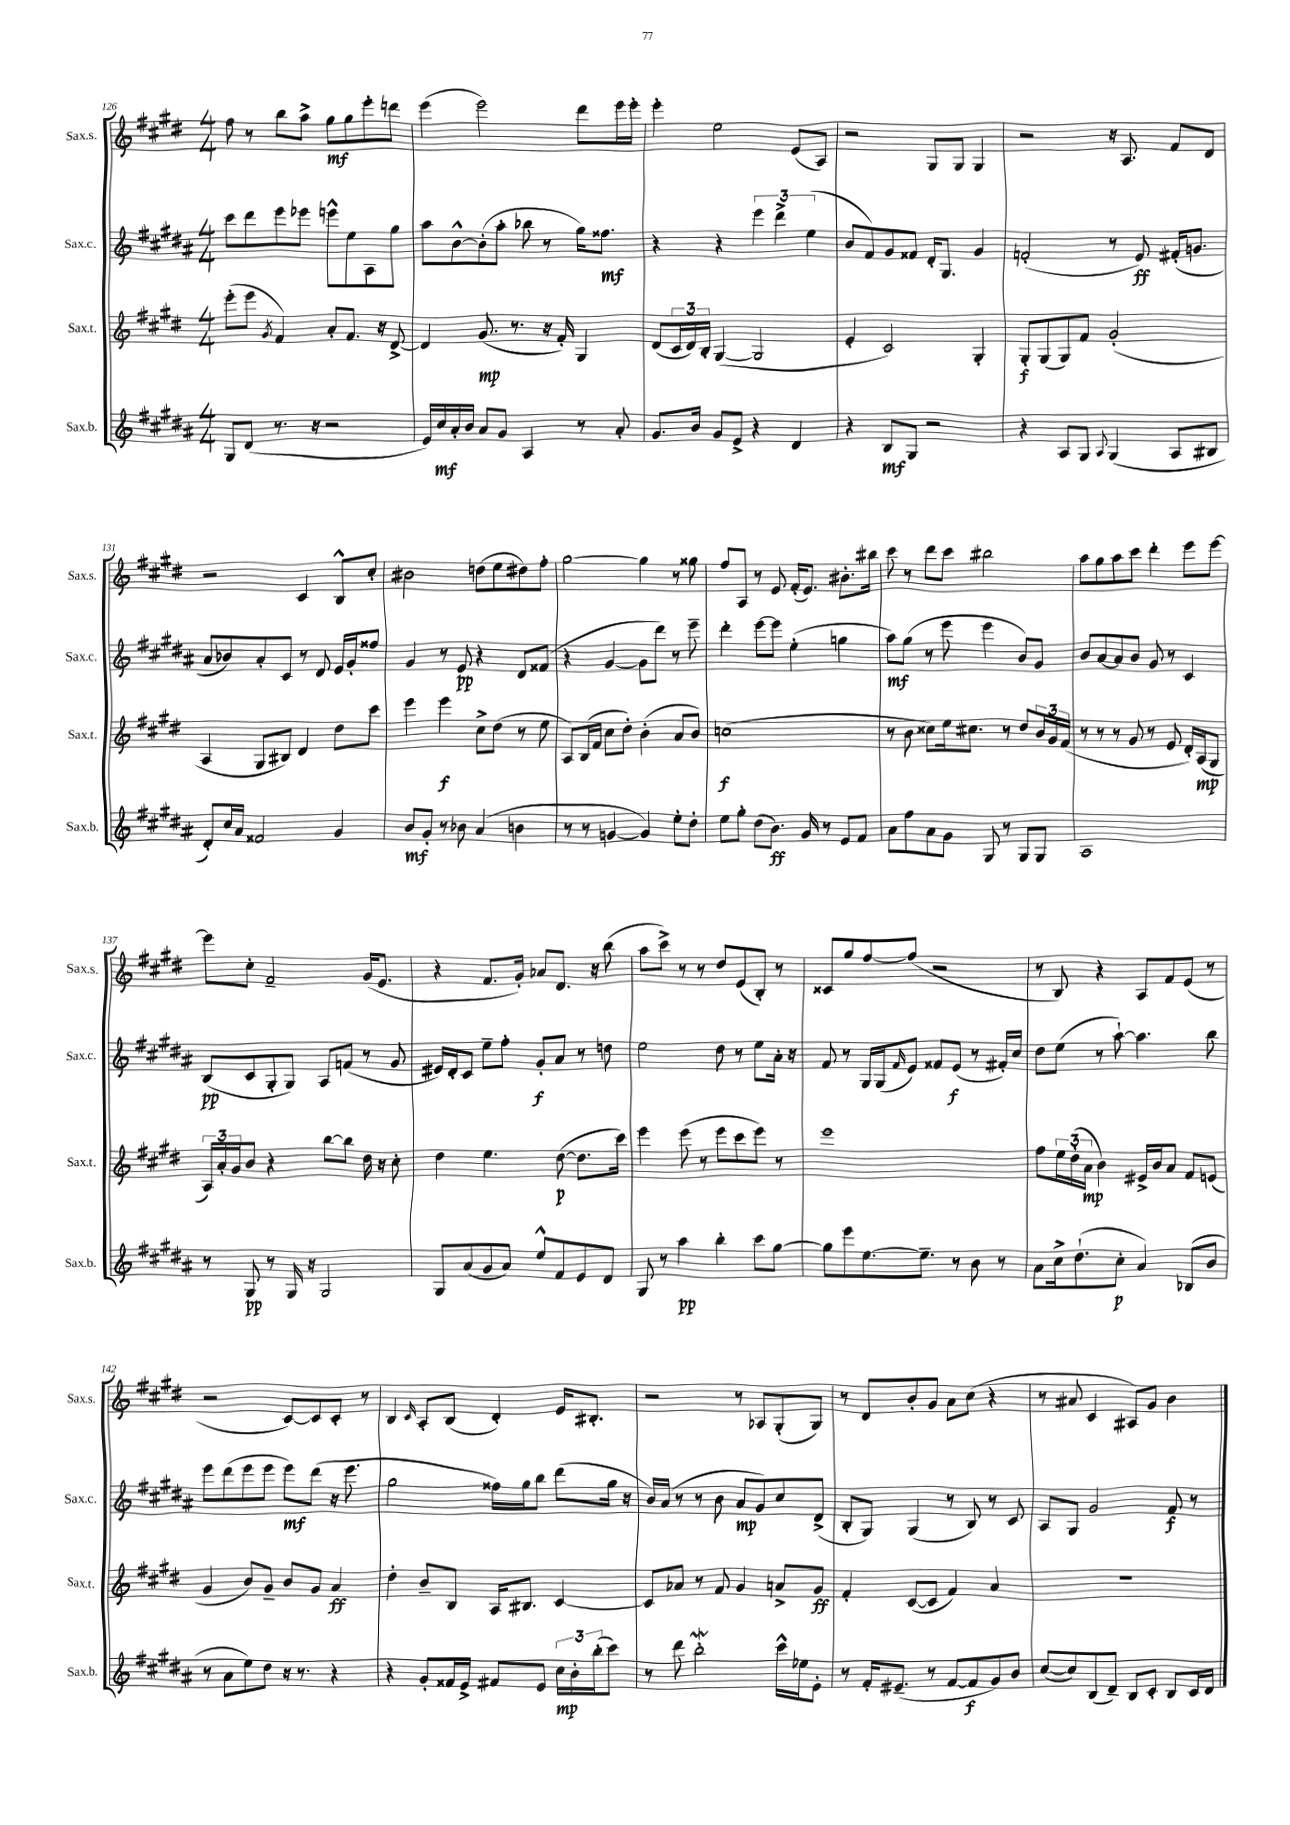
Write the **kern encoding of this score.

**kern	**kern	**kern	**kern
*staff4	*staff3	*staff2	*staff1
*clefG2	*clefG2	*clefG2	*clefG2
*k[f#c#g#d#a#]	*k[f#c#g#d#]	*k[f#c#g#d#a#]	*k[f#c#g#d#]
*M4/4	*M4/4	*M4/4	*M4/4
8G#	(8eee'	8ccc#	8ff#
(8d#	8eee	8ddd#	8r
.	8qg#	.	.
8.r	4f#)	8eee	8bb
.	.	8eee-	8aa^
16r	.	.	.
2r	8a'	8eee^^	8gg#
.	8.f#	8ee	8gg#
.	.	8A#	8eee'
.	16r	.	.
.	[8d#^	8gg#	8ddd
=	=	=	=
16e)	4d#]	8aa#	(4eee
16cc#	.	.	.
16a#'	.	[8b^^	.
16b	.	.	.
8a#	(8.g#	(8b']	2eee)
8g#	.	8aa#'	.
.	8.r	.	.
4A#	.	8bb-	.
.	16r	8r	.
.	16f#')	.	.
8r	4G#	16gg#)	8ddd#
.	.	8.ff##	.
8a#'	.	.	16eee
.	.	.	16eee'
=	=	=	=
8.g#	(8d#	4r	4eee'
.	24c#	.	.
.	24d#)	.	.
16b	.	.	.
.	24B'	.	.
8g#	([4G#	4r	2ee
8e^	.	.	.
4r	2G#]	6eee	.
.	.	6ddd#^	.
4d#	.	.	(8e
.	.	(6ee	.
.	.	.	8A)
=	=	=	=
4r	4e'	8b	2r
.	.	8f#)	.
8B	2c#)	8g#	.
8G#	.	8f##	.
2r	.	16d#'	8G#
.	.	8.G#	.
.	.	.	8G#
.	4G#'	4g#	4G#
=	=	=	=
4r	8G#'	(2f'	2r
.	(8G#	.	.
8A#	8G#)	.	.
8G#	8f#	.	.
8qqA#	.	.	.
(4G#	(2g#'	8r	16r
.	.	.	8.A
.	.	8e)	.
8A#	.	(16f#'	8f#
.	.	8.g	.
8B#	.	.	8d#
=	=	=	=
8d#')	4A	8a#	2r
16cc#	.	8b-)	.
16a#	.	.	.
2f##	8G#	8a#'	.
.	8B#)	8c#	.
.	4d#	8r	4c#
.	.	8d#	.
4g#	8dd#	16e	8B^^
.	.	16g#'	.
.	8ccc#	8ff##	8cc#'
=	=	=	=
8b	4eee	4g#	2b#
8g#'	.	.	.
8r	4eee	8r	.
8b-	.	8e	.
(4a#	8cc#^	4r	(8dd
.	(8dd#	.	8ee
4b	8r	8d#	8dd#)
.	8ee	(8f##	8ff#'
=	=	=	=
8r	8A)	4r	[2gg#
8r	(16B	.	.
.	16f#	.	.
[4g	8cc#	[4g#	.
.	8dd#')	.	.
4g])	(4b'	8g#]	4gg#]
.	.	8ddd#)	.
8ee'	8a	8r	8r
8dd#'	8b)	8eee~	8gg##
=	=	=	=
8ee	(1cc	4ddd#'	8ff#
8gg#'	.	.	8A
(8dd#	.	[8eee	8r
8.b)	.	8eee]	8e
.	.	(4ee'	(16f#'
16g#	.	.	8.e)
8r	.	.	.
8e	.	4gg	8.b#'
8f#	.	.	.
.	.	.	16bb#
=	=	=	=
8a#	8r	8aa#)	8ccc#
8ff#	8b	(8gg#	8r
8a#	8cc##)	8r	8ddd#
8g#	16ee	8eee	8ccc#
.	8.cc#	.	.
8G#	.	4eee	2bb#
8r	8r	.	.
8G#	8dd#	8b)	.
8G#	24b	8g#	.
.	24g#	.	.
.	(24f#	.	.
=	=	=	=
1A#	8r	8b	8aa
.	8r	[8a#	8gg#
.	8r	8a#]	8aa
.	8g#	8b	8ccc#
.	8r	8g#	4ddd#'
.	8e	8r	.
.	16d#')	4c#	8eee
.	(16A	.	.
.	8G#	.	[8eee
=	=	=	=
8r	24A)	(8B	8eee]
.	24a'	.	.
.	24g#	.	.
8G#	8b	8c#	8cc#'
8r	4r	8G#'	2f#~
16G#	.	8G#)	.
16r	.	.	.
2G#	[8bb	8A#	.
.	8bb]	(8f	.
.	16dd#	8r	(16g#
.	16r	.	8.e
.	8cc#'	8g#	.
=	=	=	=
8G#	4dd#	16e#)	4r
.	.	16d#'	.
(8a#	.	8c#	.
8g#	4.ee	8ee~	8.f#
8a#)	.	8ff#'	.
.	.	.	16g#')
8ee^^	.	8g#'	8a-
8f#	([8dd#	8a#	8.d#
8e	8.dd#]	8r	.
.	.	.	16r
8d#	.	8dd	(8bb
.	16ccc#)	.	.
=	=	=	=
8G#	4eee	2ee	8aa
8r	.	.	8ccc#^)
4aa#	(8eee	.	8r
.	8r	.	8r
4bb'	8eee	8dd#	8dd#
.	8ccc#	8r	(8e
8ccc#	8eee)	8ee	8B')
[8gg#	8r	16a#'	8r
.	.	16r	.
=	=	=	=
8gg#]	1eee	8f#	8c##
8eee	.	8r	8gg#
[8.ee	.	16G#	[8ff#
.	.	(16G#	.
.	.	16qqf#	.
.	.	8e)	(8ff#]
8.ee~]	.	.	.
.	.	8f##	2r
8r	.	(8e	.
8b	.	8r	.
8r	.	16f#')	.
.	.	16cc#	.
=	=	=	=
8a#	8ff#	8dd#	8r
16cc#^	24ee	(8ee	8B)
.	(24dd#'	.	.
(8.dd#`	.	.	.
.	24a	.	.
.	4b)	8r	4r
8cc#'	.	[8aa#`)	.
4a#)	16e#^	4.aa#]	8A
.	16b	.	.
.	8a	.	8f#
(8B-	8f#	.	(8e
8b	(8e	8bb	8r
=	=	=	=
8r	4g#	8eee	2r
8a#	.	(8ddd#	.
8ee)	8b)	8eee	.
8dd#	8g#~	8eee	.
16r	8b	8eee)	[8c#)
8.r	.	.	.
.	8g#	(8ddd#	8c#]
4r	4a	16r	8c#'
.	.	8.eee	.
.	.	.	8r
=	=	=	=
4r	4dd#'	2gg#	4B
.	.	.	16qqc#
8g#'	8b~	.	8A'
16f##	8B	.	(8B
16e^	.	.	.
8f#	16A	16ff##)	4d#')
.	8.B#	16gg#	.
8e	.	8bb	.
24cc#	[4c#	(8ddd#	16e
24b'	.	.	.
.	.	.	8.B#'
(24bb'	.	.	.
8ccc#)	.	16gg#	.
.	.	16r	.
=	=	=	=
8r	8c#]	16b)	2r
.	.	(16a#	.
8ddd#	8a-	8r	.
2bb'	8r	8r	.
.	8f#	8b	.
.	4g#	8a#	8r
.	.	8g#)	8A-
16ccc#^^	8a^	8cc#	(8G#'
16ee-	.	.	.
8e'	8g#	(8d#^	8G#)
=	=	=	=
8r	4f#'	8B'	8r
16f#'	.	8G#)	8d#
(8.e#~	.	.	.
.	([8c#	(4G#	8b'
8r	8c#]	.	8g#
[8f#	4f#)	8r	8a
8f#]	.	8B)	(8cc#
8g#)	4a	8r	4r
8b	.	8c#	.
=	=	=	=
([8cc#	1r	8A#	8r
8cc#])	.	8G#	8a#
(8B	.	2g#	4c#
8d#~)	.	.	.
8B	.	.	8A#)
8c#'	.	.	8g#
8B	.	8f#	4b
16c#	.	8r	.
16d#	.	.	.
==	==	==	==
*-	*-	*-	*-
